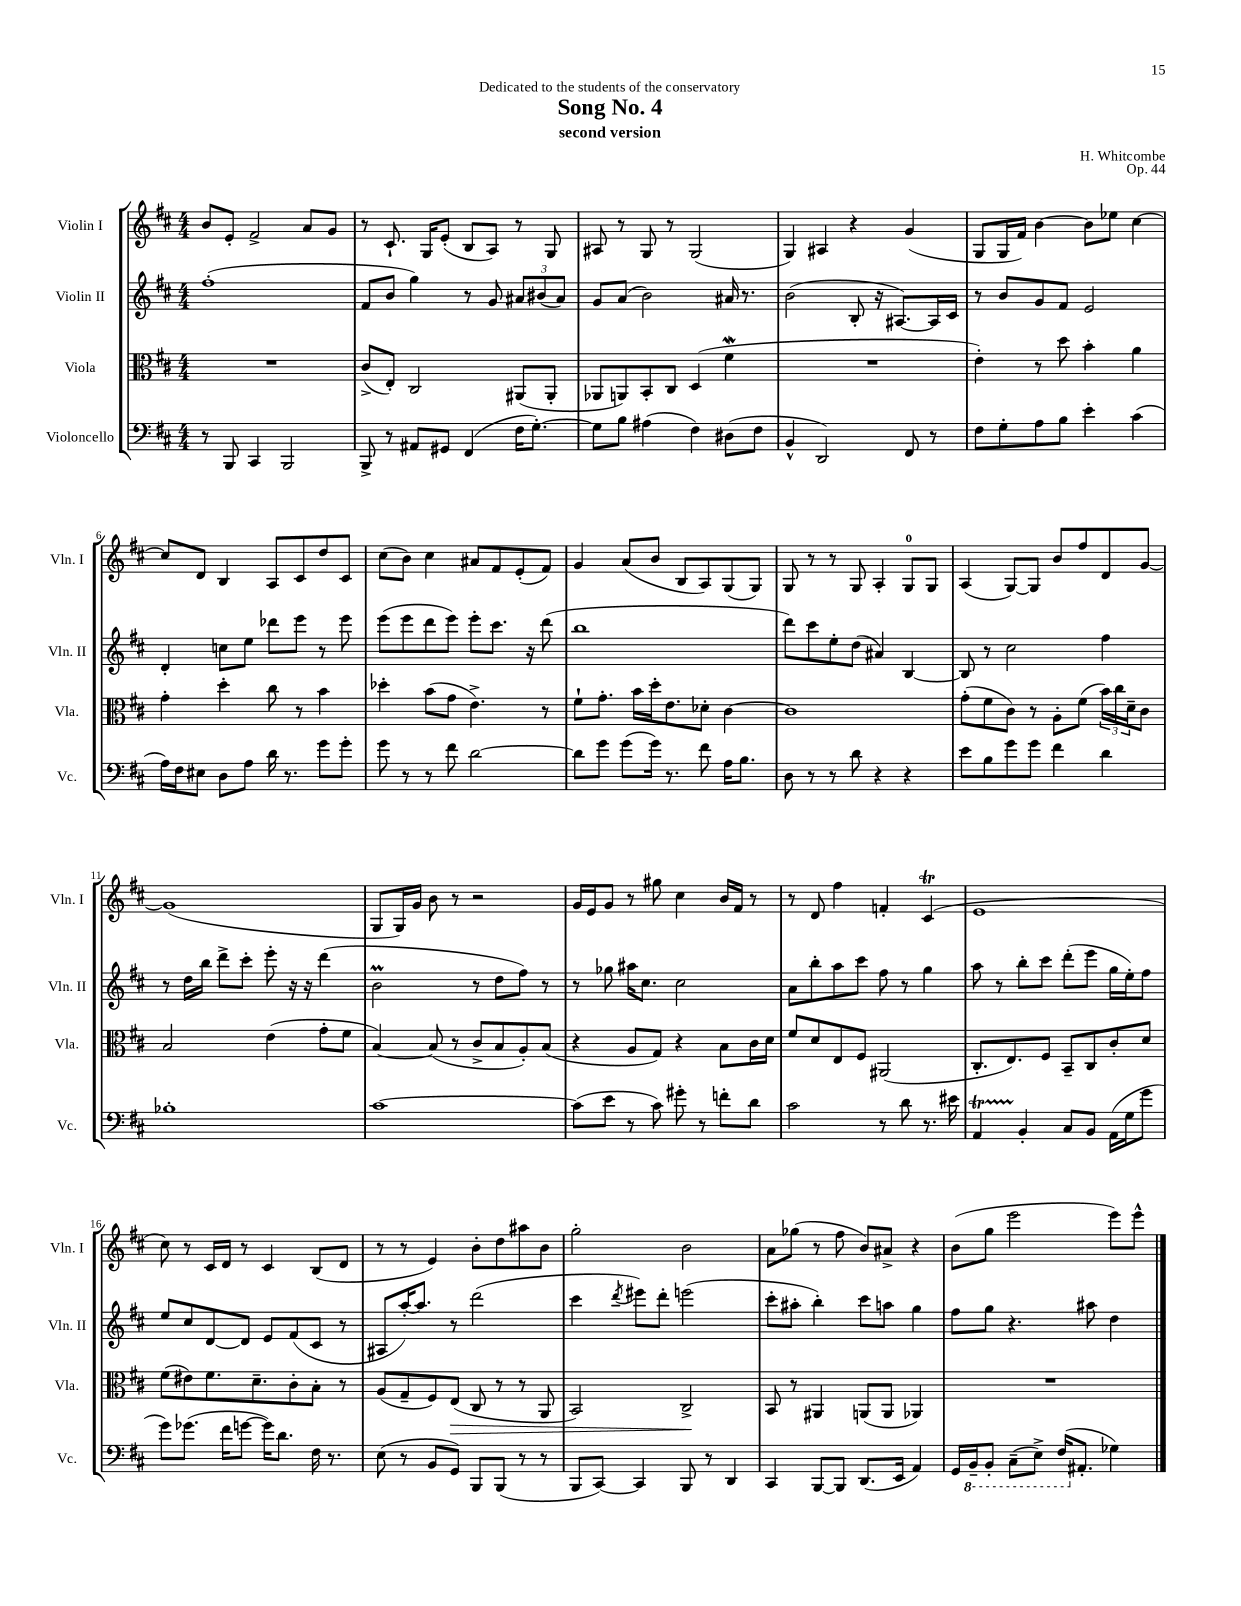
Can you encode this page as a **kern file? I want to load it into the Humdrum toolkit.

**kern	**kern	**kern	**kern
*staff4	*staff3	*staff2	*staff1
*clefF4	*clefC3	*clefG2	*clefG2
*k[f#c#]	*k[f#c#]	*k[f#c#]	*k[f#c#]
*M4/4	*M4/4	*M4/4	*M4/4
8r	1r	(1ff#'	8b/L
8BBB/	.	.	8e'/J
4CC#/	.	.	2f#^/
2BBB/	.	.	.
.	.	.	8a/L
.	.	.	8g/J
=	=	=	=
8BBB^/	(8c#^/L	8f#/L	8r
8r	8E'/J)	8b/J	8.c#`/
8AA#/L	2C#/	4gg\)	.
.	.	.	16G/LK
8GG#/J	.	.	(8e'/J
(4FF#/	.	8r	8B/L
.	.	8g/	8A/J)
16F#\LK	(8AA#/L	12a#/L	8r
[8.G'\J)	.	.	.
.	.	(12b#/	.
.	8AA#'/J	.	8G/
.	.	12a#/J)	.
=	=	=	=
8G\]L	8AA-/L	8g/L	8A#/
8B\J	8AA/)	(8a/J	8r
(4A#\	8BB'/	2b\)	8G/
.	8C#/J	.	8r
4F#\)	(4D/	.	(2G/
(8D#\L	4f#\	16a#/	.
.	.	8.r	.
8F#\J	.	.	.
=	=	=	=
4BB^^/	1r	(2b\	4G/)
2DD/)	.	.	4A#/
.	.	8B'/	4r
.	.	16r	.
.	.	[8.A#/L)	.
8FF#/	.	.	(4g/
8r	.	16A#/]L	.
.	.	16c#/JJ	.
=	=	=	=
8F#\L	4e'\)	8r	8G/L
8G'\	.	8b/L	16G/L
.	.	.	16f#/JJ)
8A\	8r	8g/	[4b\
8B\J	8dd\	8f#/J	.
4e'\	4b'\	2e/	8b\]L
.	.	.	8ee-\J
(4c#\	4a\	.	[4cc#\
=	=	=	=
16A\LL)	4g'\	4d'/	8cc#/]L
16F#\J	.	.	.
8E#\J	.	.	8d/J
8D\L	4dd'\	8cc\L	4B/
8A\J	.	8ee\J	.
16d\	8cc#\	8ddd-\L	8A/L
8.r	.	.	.
.	8r	8eee\J	8c#/
8g\L	4b\	8r	8dd/
8g'\J	.	8eee\	8c#/J
=	=	=	=
8g\	4dd-'\	(8eee\L	(8cc#\L
8r	.	8eee\	8b\J)
8r	(8b\L	8ddd\	4cc#\
8f#\	8g\J	8eee\J)	.
[2d\	4.e^\)	8eee'\L	8a#/L
.	.	8.ccc#\J	8f#/
.	.	.	(8e'/
.	.	16r	.
.	8r	(8ddd\	8f#/J)
=	=	=	=
8d\]L	8f#`\L	1bb	4g/
8g\J	8.g'\J	.	.
(8g\L	.	.	(8a/L
.	16b\LL	.	.
16g\Jk)	16dd'\J	.	8b/J
8.r	8.e\	.	.
.	.	.	8B/L
8f#\	8d-'\J	.	8A/)
16A\LK	[4c#\	.	(8G/
8.B\J	.	.	.
.	.	.	8G/J)
=	=	=	=
8D\	1c#]	8ddd\L)	8G/
8r	.	8ccc#\	8r
8r	.	8ee'\	8r
8d\	.	(8dd\J	8G/
4r	.	4a#/)	4A'/
4r	.	[4B/	8G/L
.	.	.	8G/J
=	=	=	=
8e\L	(8g'\L	8B/]	(4A/
8B\	8f#\	8r	.
8g\	8c#\J)	2cc#\	[8G/L)
8g\J	8r	.	8G/]J
4f#\	8A'\L	.	8b/L
.	(8f#\J	.	8ff#/
4d\	24b\LL)	4ff#\	8d/
.	24cc#\	.	.
.	24d~\J	.	.
.	8c#\J	.	[8g/J
=	=	=	=
1B-'	2B/	8r	(1g]
.	.	16dd\LL	.
.	.	16bb\JJ	.
.	.	8ddd^\L	.
.	.	8ccc#'\J	.
.	(4e\	8eee'\	.
.	.	16r	.
.	.	16r	.
.	8g'\L	(4ddd\	.
.	8f#\J	.	.
=	=	=	=
[1c#	[4B/)	2b\	8G/L
.	.	.	16G/L)
.	.	.	16g/JJ
.	(8B/]	.	8b\
.	8r	.	8r
.	8c#^/L	8r	2r
.	8B/	8dd\L	.
.	8A'/)	8ff#\J)	.
.	(8B/J	8r	.
=	=	=	=
(8c#\]L	4r	8r	16g/LL
.	.	.	16e/J
8e\J	.	8gg-\	8g/J
8r	8A/L	16aa#\LK	8r
.	.	8.cc#\J	.
8c#\)	8G/J)	.	8gg#\
8g#'\	4r	2cc#\	4cc#\
8r	.	.	.
8f'\L	8B\L	.	16b/LL
.	.	.	16f#/JJ
8d\J	16c#\L	.	8r
.	16d\JJ	.	.
=	=	=	=
2c#\	8f#/L	8a\L	8r
.	8d/	8bb'\	8d/
.	8E/	8aa\	4ff#\
.	8F#/J	8ccc#\J	.
8r	(2AA#/	8ff#\	4f'/
8d\	.	8r	.
8.r	.	4gg\	(4c#/
16e#\	.	.	.
=	=	=	=
4AA/	8.C#'/L	8aa\	1e
.	.	8r	.
.	8.E/)	.	.
4BB'/	.	8bb'\L	.
.	8F#/J	8ccc#\J	.
8C#/L	8BB~/L	(8ddd'\L	.
8BB/J	8C#/	8eee\J	.
(16AA\LL	8c#'/	16gg\LL	.
16G\J	.	16ee'\J)	.
8g\J	8d/J	8ff#\J	.
=	=	=	=
8g\L)	(8f#\L	8ee/L	8cc#\)
(8.g-\J	8e#\)	8cc#/	8r
.	8.f#\	[8d/	16c#/LL
16f#\LK	.	.	16d/JJ
[8g\J	.	8d/]J	8r
.	8.d~\	.	.
16g\]LK)	.	8e/L	4c#/
8.d\J	.	.	.
.	8c#'\	(8f#/	.
16F#\	8B'\J	8c#/J	(8B/L
8.r	.	.	.
.	8r	8r	8d/J
=	=	=	=
(8E\	(8A/L	8A#/L	8r
8r	8G~/	[16aa'/K)	8r
.	.	8.aa/]J	.
8BB/L	8F#/)	.	4e/)
8GG/J)	(8E/J	8r	.
8BBB/L	8C#/	(2ddd\	8b'\L
(8BBB/J	8r	.	8dd\
8r	8r	.	8aa#\
8r	8AA/	.	8b\J
=	=	=	=
8BBB/L	2BB/)	4ccc#\	2gg'\
[8CC#/J)	.	.	.
.	.	8qddd/	.
4CC#/]	.	8eee#\L)	.
.	.	8ddd'\J	.
8BBB/	2C#^/	(2eee\	2b\
8r	.	.	.
4DD/	.	.	.
=	=	=	=
4CC#/	8BB/	8ccc#'\L	8a\L
.	8r	8aa#'\J	(8gg-\J
[8BBB/L	4AA#/	4bb'\)	8r
8BBB/]J	.	.	8ff#\
(8.DD/L	(8AA/L	8ccc#\L	8b/L)
.	8AA/J	8aa\J	8a#^/J
16EE/Jk	.	.	.
4AA/)	4AA-/)	4gg\	4r
=	=	=	=
16GG/LL	1r	8ff#\L	(8b\L
16BBB~/J	.	.	.
8BBB'/J	.	8gg\J	8gg\J
(8CC#~\L	.	4.r	2eee\
8EE^\J)	.	.	.
(16FF#/LK	.	.	.
8.AA#'/J	.	.	.
.	.	8aa#\	.
4G-\)	.	4dd\	8eee\L)
.	.	.	8eee^^\J
==	==	==	==
*-	*-	*-	*-
